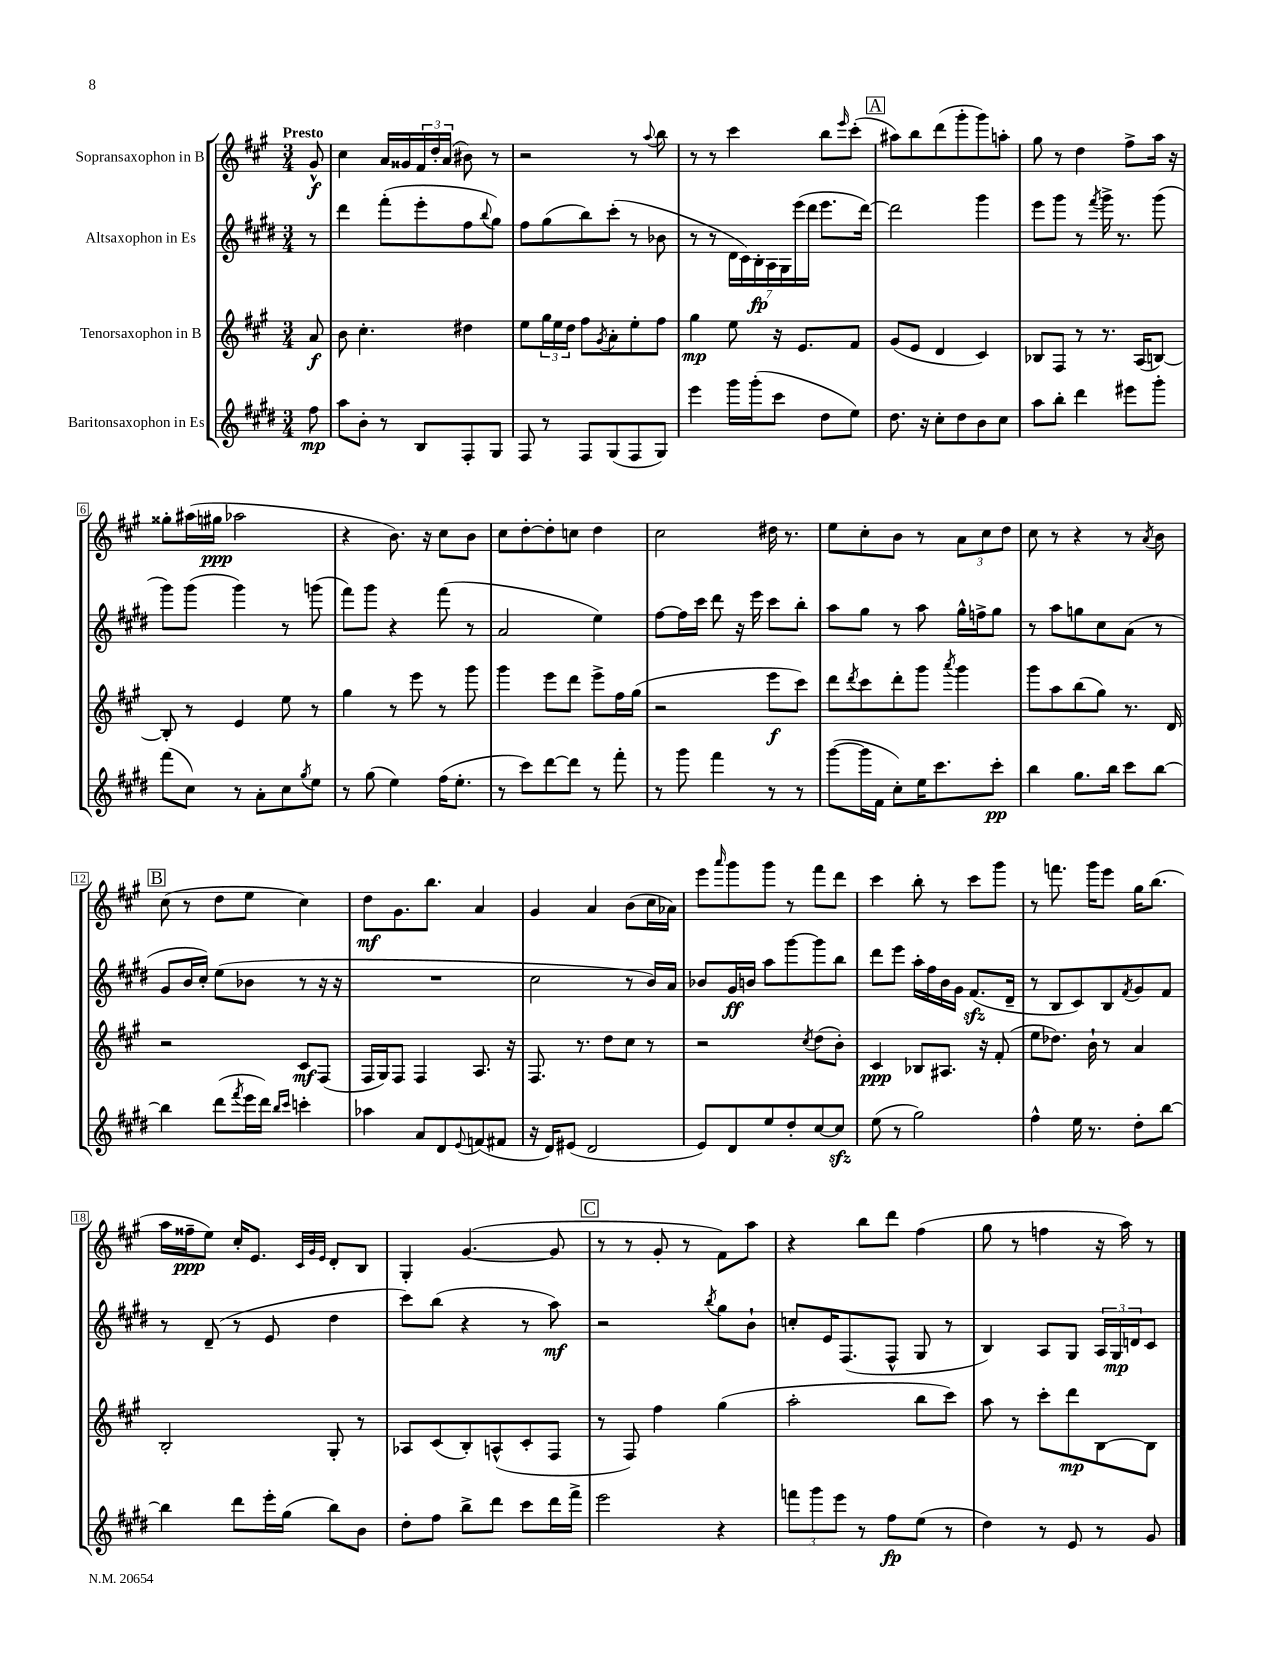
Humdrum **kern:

**kern	**kern	**kern	**kern
*staff4	*staff3	*staff2	*staff1
*clefG2	*clefG2	*clefG2	*clefG2
*k[f#c#g#d#]	*k[f#c#g#]	*k[f#c#g#d#]	*k[f#c#g#]
*M3/4	*M3/4	*M3/4	*M3/4
8ff#	8a	8r	8g#^^
=	=	=	=
8aa	8b	4ddd#	4cc#
8b'	4.cc#'	.	.
8r	.	(8fff#'	16a
.	.	.	16g##
8B	.	8eee'	24f#
.	.	.	24dd'
.	.	.	(24a
8F#'	4dd#	8ff#	8b#)
.	.	8qqbb	.
8G#	.	8gg#)	8r
=	=	=	=
8F#	8ee	8ff#	2r
8r	24gg#	(8gg#	.
.	24ee	.	.
.	24dd	.	.
8F#	8ff#	8bb)	.
.	8qg#	.	.
(8G#	8a'	(8ccc#'	.
8F#	8ee'	8r	8r
.	.	.	8qqaa
8G#)	8ff#	8b-	8bb
=	=	=	=
4eee	4gg#	8r	8r
.	.	8r	8r
16ggg#	8ee	28d#	4ccc#
.	.	28c#)	.
(16ggg#'	.	.	.
.	.	28B'	.
.	.	28A	.
8ccc#	16r	.	.
.	.	28G#	.
.	.	(28eee	.
.	8.e	.	.
.	.	28ddd#	.
8dd#	.	8.eee	8bb
.	.	.	16qqeee
8ee)	8f#	.	(8ccc#'
.	.	[16ddd#)	.
=	=	=	=
8.dd#	(8g#	2ddd#]	8aa#)
.	8e	.	8bb
16r	.	.	.
8cc#'	4d	.	(8ddd
8dd#	.	.	8ggg#'
8b	4c#)	4ggg#	8ggg#)
8cc#	.	.	8aa'
=	=	=	=
8aa	8B-	8eee	8gg#
8bb'	8F#	8ggg#	8r
4ddd#	8r	8r	4dd
.	.	8qfff#	.
.	8.r	16ggg#^	.
.	.	8.r	.
8eee#	.	.	8ff#^
.	(16A	.	.
8ggg#'	[8B)	(8ggg#	16aa
.	.	.	16r
=	=	=	=
(8fff#	8B']	8ggg#)	8gg##'
8cc#)	8r	(8ggg#	(16aa#
.	.	.	16gg#
8r	4e	4ggg#)	2aa-
8a'	.	.	.
8cc#	8ee	8r	.
8qgg#	.	.	.
8ee	8r	(8ggg	.
=	=	=	=
8r	4gg#	8fff#)	4r
(8gg#	.	8ggg#	.
4ee)	8r	4r	8.b)
.	8eee	.	.
.	.	.	16r
(16ff#	8r	(8fff#	8cc#
8.ee'	.	.	.
.	8ggg#	8r	8b
=	=	=	=
8r	4ggg#	2a	8cc#
8ccc#)	.	.	[8dd'
[8ddd#	8eee	.	8dd']
8ddd#]	8ddd	.	8cc
8r	8eee^	4ee)	4dd
8fff#'	16ff#	.	.
.	(16gg#	.	.
=	=	=	=
8r	2r	[8ff#	2cc#
8ggg#	.	16ff#]	.
.	.	16ccc#	.
4fff#	.	8ddd#	.
.	.	16r	.
.	.	16eee	.
8r	8eee	8ccc#	16dd#
.	.	.	8.r
8r	8ccc#)	8bb'	.
=	=	=	=
([8ggg#	8ddd	8aa	8ee
.	8qddd	.	.
16ggg#]	8ccc#	8gg#	8cc#'
16f#	.	.	.
8cc#')	8ddd'	8r	8b
16ee	8ggg#	8aa	8r
8.ccc#	.	.	.
.	8qaaa	.	.
.	4ggg#	16gg#^^	12a
.	.	16ff^	.
.	.	.	12cc#
8ccc#'	.	8gg#	.
.	.	.	12dd
=	=	=	=
4bb	8ggg#	8r	8cc#
.	8aa	8aa	8r
8.gg#	(8bb	8gg	4r
.	8gg#)	8cc#	.
16bb	.	.	.
8ccc#	8.r	(8a	8r
.	.	.	8qa
[8bb	.	8r	8b
.	16d	.	.
=	=	=	=
4bb]	2r	8g#	(8cc#
.	.	16b	8r
.	.	16cc#')	.
(8ddd#	.	(8ee	8dd
8qfff#	.	.	.
16eee	.	8b-	8ee
16ddd#)	.	.	.
16qqbb	.	.	.
16qqccc#	.	.	.
4ccc'	8c#	8r	4cc#)
.	(8F#	16r	.
.	.	16r	.
=	=	=	=
4aa-	16F#	2.r	8dd
.	16G#)	.	.
.	8F#	.	8.g#
8a	4F#	.	.
.	.	.	8.bb
8d#	.	.	.
8qqe	.	.	.
(8f	8.A	.	4a
8f#	.	.	.
.	16r	.	.
=	=	=	=
16r	8.F#	2cc#	4g#
16d#)	.	.	.
(8e#	.	.	.
.	8.r	.	.
2d#	.	.	4a
.	8dd	.	.
.	8cc#	8r	(8b
.	8r	16b)	16cc#
.	.	16a	16a-)
=	=	=	=
8e)	2r	8b-	8eee
.	.	.	16qqaaa
8d#	.	16g#	8ggg#
.	.	16b	.
8ee	.	8aa	8ggg#
8dd#'	.	[8ggg#	8r
.	8qcc#	.	.
[8cc#	(8dd	8ggg#]	8fff#
8cc#]	8b')	8bb	8ddd
=	=	=	=
(8ee	4c#	8ddd#	4ccc#
8r	.	8eee	.
2gg#)	8B-	16aa'	8bb'
.	.	16ff#	.
.	8.A#	16b	8r
.	.	16g#	.
.	.	(8.f#	8ccc#
.	16r	.	.
.	(8f#'	.	8ggg#
.	.	16d#~	.
=	=	=	=
4ff#^^	8ee	8r	8r
.	8.dd-)	8B	8.fff
16ee	.	8c#)	.
8.r	16b`	.	16ggg#
.	8r	8B	8eee
.	.	8qf#	.
8dd#'	4a	8g#	16gg#
.	.	.	(8.bb
[8bb	.	8f#	.
=	=	=	=
4bb]	2B'	8r	16aa
.	.	.	16ff##~
.	.	(8d#~	8ee)
8ddd#	.	8r	16cc#'
.	.	.	8.e
16eee'	.	8e	.
(16gg#	.	.	.
.	.	.	32qqc#
.	.	.	32qqg#
.	.	.	32qqe
8bb)	8G#'	4dd#	8d'
8b	8r	.	8B
=	=	=	=
8dd#'	8A-	8ccc#)	4G#'
8ff#	(8c#	(8bb	.
8bb^	8B')	4r	([4.g#
8ddd#	(8A^^	.	.
8ccc#	8c#'	8r	.
16ddd#	8F#	8aa)	8g#]
16fff#^	.	.	.
=	=	=	=
2eee	8r	2r	8r
.	8F#)	.	8r
.	4ff#	.	8g#'
.	.	.	8r
.	.	8qbb	.
4r	(4gg#	8gg#	8f#)
.	.	8b`	8aa
=	=	=	=
12fff	2aa'	8cc'	4r
12ggg#	.	.	.
.	.	16e	.
12eee	.	.	.
.	.	(8.F#	.
8r	.	.	8bb
8ff#	.	8F#^^	8ddd
(8ee	8bb	8G#	(4ff#
8r	8ccc#)	8r	.
=	=	=	=
4dd#)	8aa	4B)	8gg#
.	8r	.	8r
8r	8ccc#'	8A	4ff
8e	8ddd	8G#	.
8r	[8B	24A	16r
.	.	24G#	.
.	.	.	16aa)
.	.	24d	.
8g#	8B]	8c#	8r
==	==	==	==
*-	*-	*-	*-
